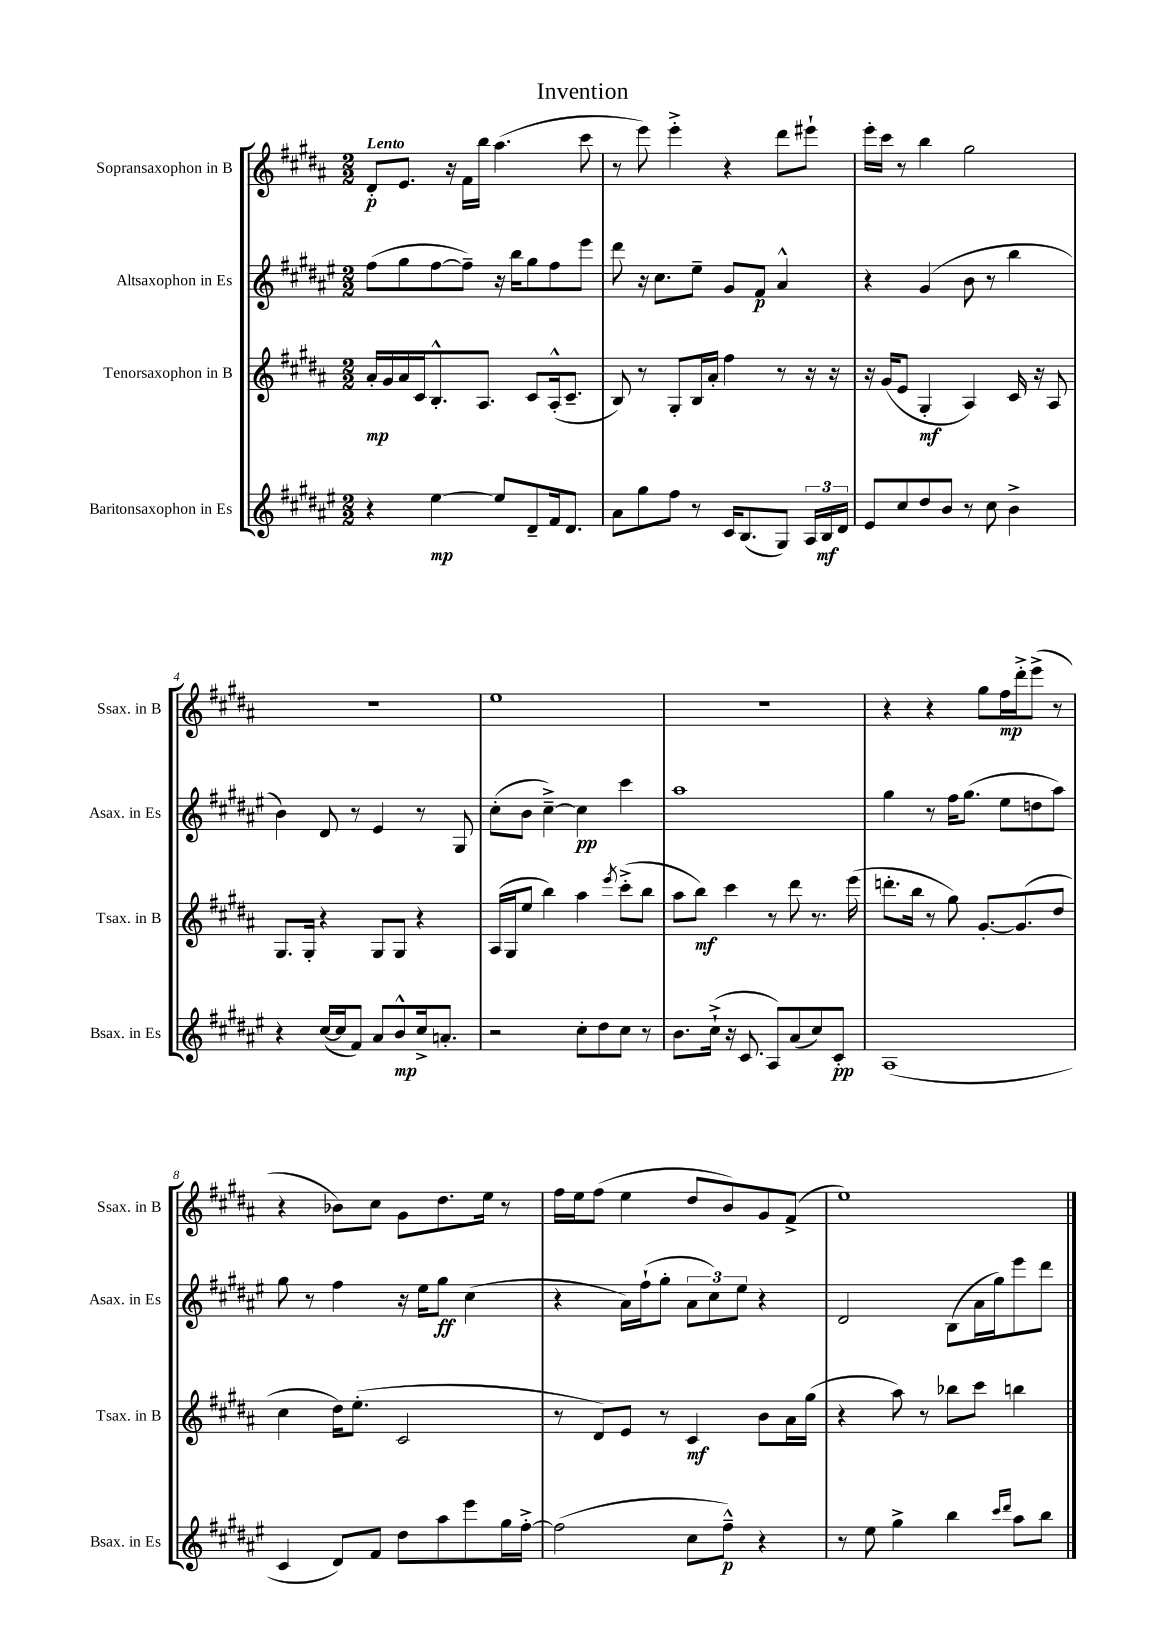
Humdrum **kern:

**kern	**kern	**kern	**kern
*staff4	*staff3	*staff2	*staff1
*clefG2	*clefG2	*clefG2	*clefG2
*k[f#c#g#d#a#e#]	*k[f#c#g#d#a#]	*k[f#c#g#d#a#e#]	*k[f#c#g#d#a#]
*M2/2	*M2/2	*M2/2	*M2/2
4r	16a#'	(8ff#	8d#'
.	16g#	.	.
.	16a#	8gg#	8.e
.	16c#	.	.
[4ee#	8.B'^^	[8ff#	.
.	.	.	16r
.	.	8ff#~])	16f#
.	8.A#	.	16bb
8ee#]	.	16r	(4.aa#
.	.	16bb	.
8d#~	8c#	8gg#	.
16f#	(16A#'^^	8ff#	.
8.d#	8.c#~	.	.
.	.	8eee#	8ccc#
=	=	=	=
8a#	8B)	8ddd#	8r
8gg#	8r	16r	8eee)
.	.	8.cc#	.
8ff#	8G#'	.	4eee'^
8r	16B	8ee#~	.
.	16a#'	.	.
16c#	4ff#	8g#	4r
(8.B	.	.	.
.	.	8f#	.
8G#)	8r	4a#^^	8ddd#
24A#	16r	.	8eee#`
24B	.	.	.
.	16r	.	.
24d#	.	.	.
=	=	=	=
8e#	16r	4r	16eee'
.	(16g#	.	16ccc#
8cc#	8e	.	8r
8dd#	4G#'	(4g#	4bb
8b	.	.	.
8r	4A#)	8b	2gg#
8cc#	.	8r	.
4b^	16c#	4bb	.
.	16r	.	.
.	8A#	.	.
=	=	=	=
4r	8.G#	4b)	1r
.	16G#'	.	.
([16cc#	4r	8d#	.
16cc#]	.	.	.
8f#)	.	8r	.
8a#	8G#	4e#	.
8b^^	8G#	.	.
16cc#^	4r	8r	.
8.a'	.	.	.
.	.	8G#	.
=	=	=	=
2r	(16A#	(8cc#'	1ee
.	16G#	.	.
.	8ee	8b	.
.	4bb)	[4cc#~^)	.
8cc#'	4aa#	4cc#]	.
8dd#	.	.	.
.	8qeee	.	.
8cc#	(8ccc#'^	4ccc#	.
8r	8bb	.	.
=	=	=	=
8.b	8aa#	1aa#	1r
.	8bb)	.	.
(16cc#`^	.	.	.
16r	4ccc#	.	.
8.c#	.	.	.
8A#)	8r	.	.
(8a#	8ddd#	.	.
8cc#)	8.r	.	.
8c#'	.	.	.
.	(16eee	.	.
=	=	=	=
(1A#	8.ddd'	4gg#	4r
.	16bb	.	.
.	8r	8r	4r
.	8gg#)	16ff#	.
.	.	(8.gg#	.
.	[8.g#'	.	8gg#
.	.	8ee#	16ff#
.	(8.g#]	.	16ddd#'^
.	.	8dd	(8eee^
.	8dd#	8aa#)	8r
=	=	=	=
4c#	4cc#	8gg#	4r
.	.	8r	.
8d#)	16dd#)	4ff#	8b-)
.	(8.ee'	.	.
8f#	.	.	8cc#
8dd#	2c#	16r	8g#
.	.	16ee#	.
8aa#	.	8gg#	8.dd#
8eee#	.	(4cc#	.
.	.	.	16ee
16gg#	.	.	8r
[16ff#'^	.	.	.
=	=	=	=
(2ff#]	8r	4r	16ff#
.	.	.	16ee
.	8d#)	.	(8ff#
.	8e	16a#)	4ee
.	.	(16ff#`	.
.	8r	8gg#'	.
8cc#	4c#	12a#	8dd#
.	.	12cc#)	.
8ff#~^^)	.	.	8b)
.	.	12ee#	.
4r	8b	4r	8g#
.	16a#	.	(8f#^
.	(16gg#	.	.
=	=	=	=
8r	4r	2d#	1ee)
8ee#	.	.	.
4gg#^	8aa#)	.	.
.	8r	.	.
4bb	8bb-	(8B	.
.	8ccc#	16a#	.
.	.	16gg#)	.
16qqccc#	.	.	.
16qqddd#	.	.	.
8aa#	4bb	8eee#	.
8bb	.	8ddd#	.
==	==	==	==
*-	*-	*-	*-
